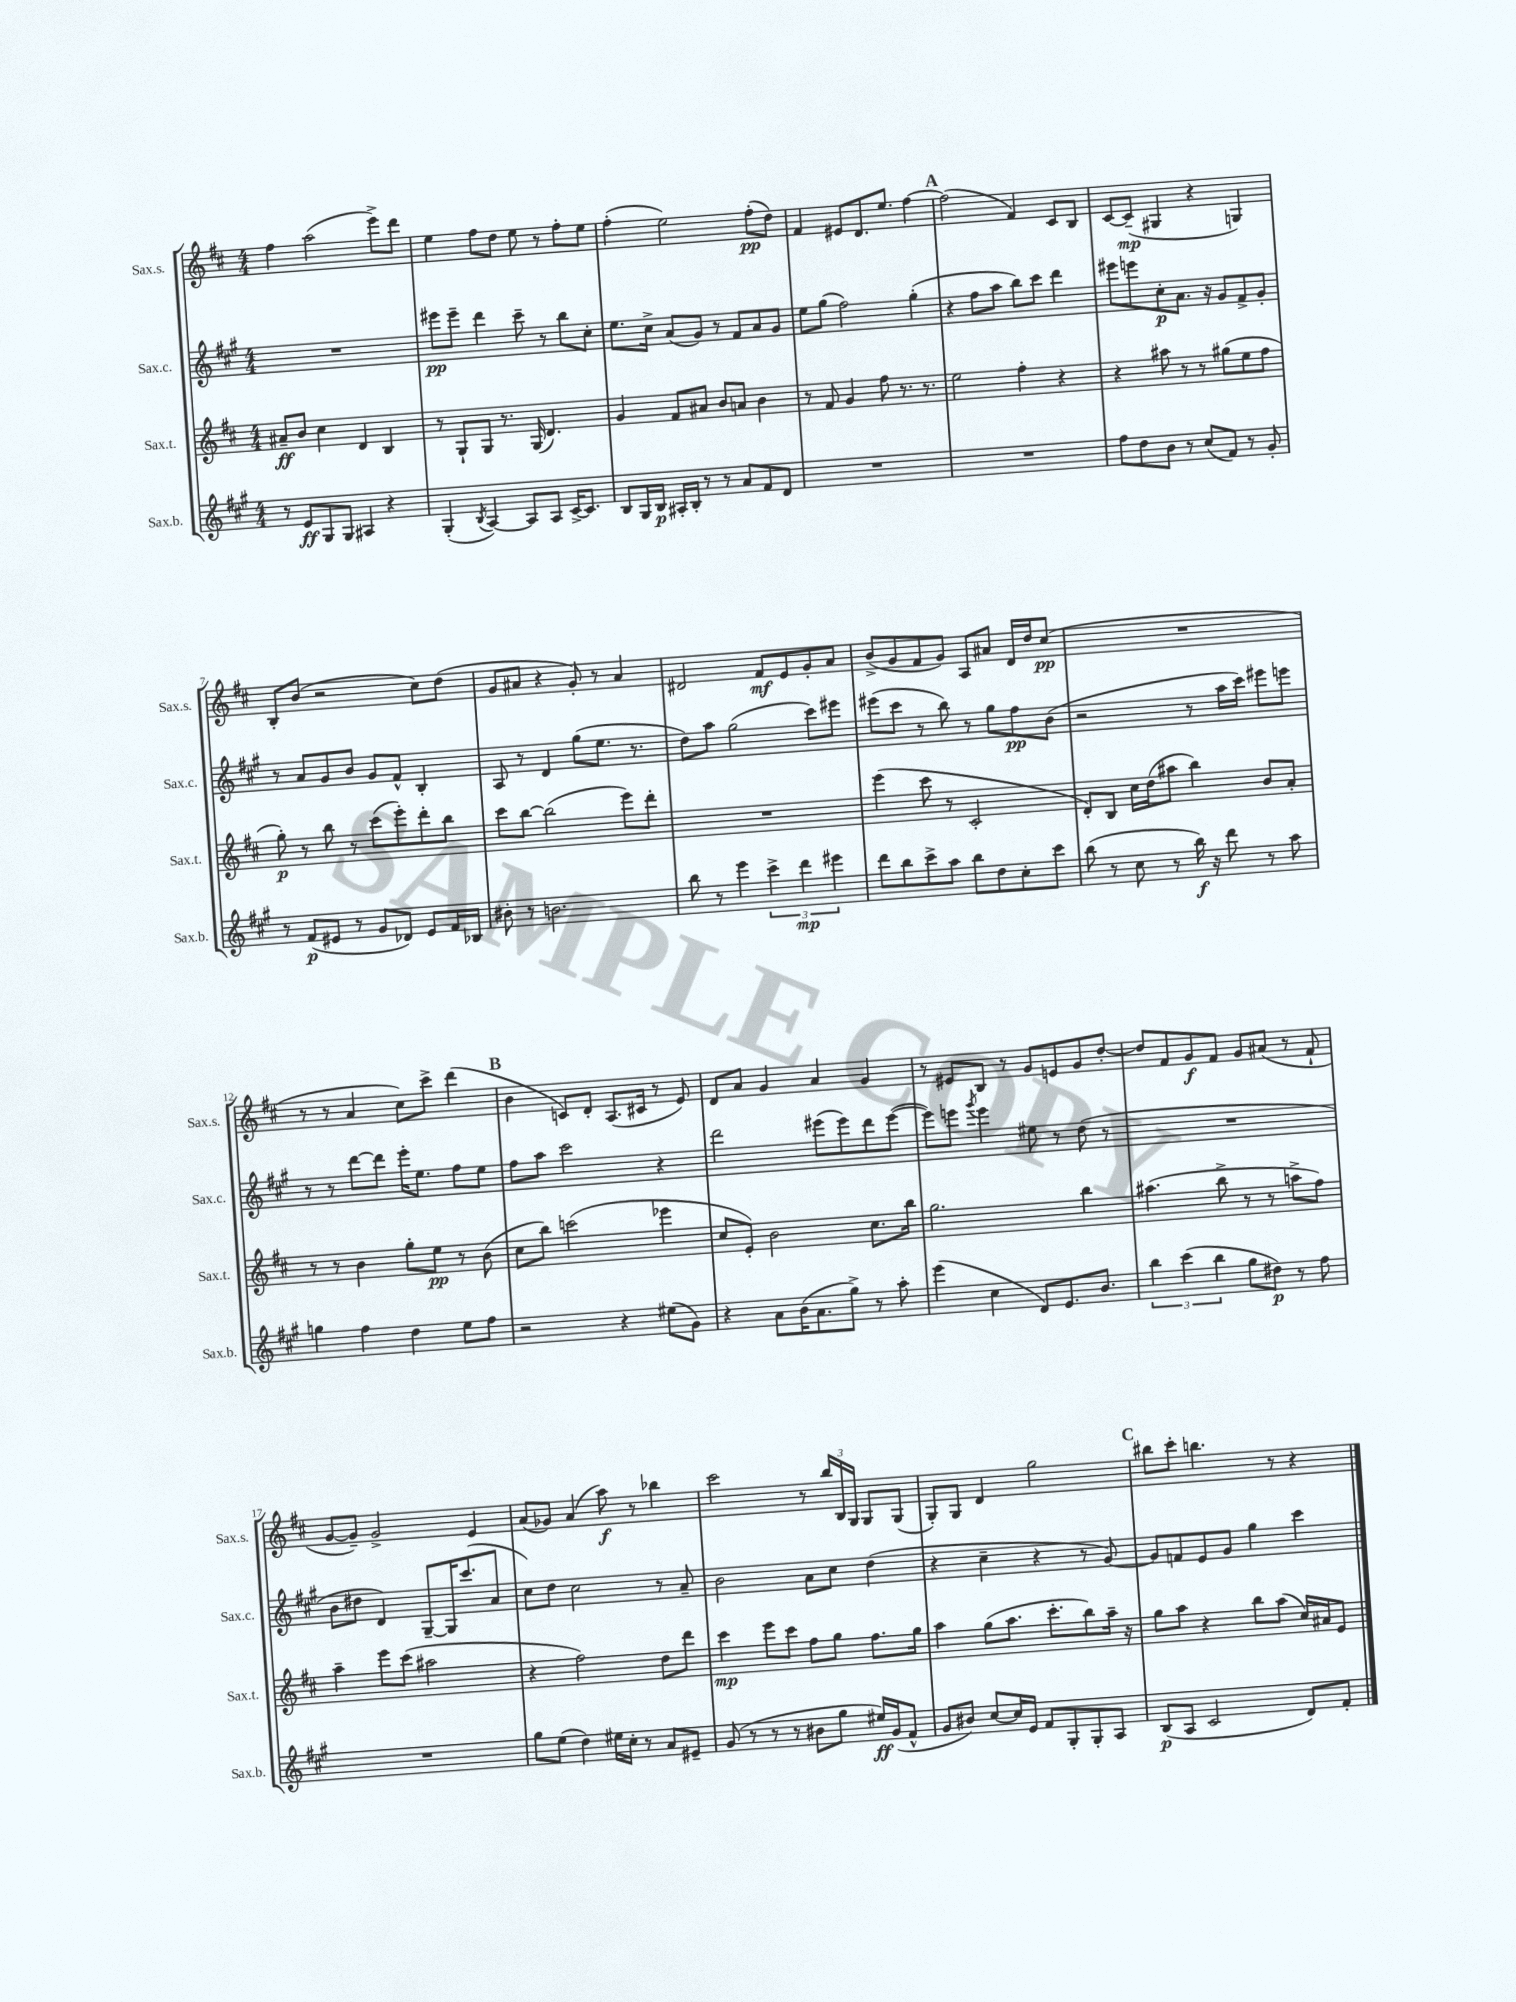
<<
\new StaffGroup <<
\new Staff = "s0" \with { instrumentName = "Sax.s." shortInstrumentName = "Sax.s." } {
    \clef treble \key d \major \numericTimeSignature \time 4/4
    fis''4 a''2( e'''8->) d'''8 |
    e''4 fis''8 d''8 e''8 r8 fis''8-. e''8 |
    fis''4-.( e''2) fis''8-.\pp( d''8) |
    fis'4 eis'8 d'8. e''8. fis''4~ |
    \mark \markup { \bold "A" } fis''2( fis'4) cis'8 b8 |
    cis'8~ cis'8--\mp( gis4 r4 g4) |
    b8-. b'8( r2 cis''8) d''8( |
    g'8 ais'8 r4 g'8-.) r8 ais'4 |
    dis'2 fis'8\mf e'8 g'8-. a'8 |
    b'8->( g'8 fis'8 g'8) a8 ais'8 d'16 d''16 cis''8\pp( |
    R1 |
    r8 r8 a'4 cis''8) cis'''8-> d'''4( |
    \mark \markup { \bold "B" } b'4 c'8) d'8-. a8.( cis'16 r8 e'8) |
    d'8 a'8 g'4 a'4 g'4 |
    r8 eis'8 b8 r8 g'8 e'8 g'8 d''8~-. |
    d''8 fis'8 g'8\f fis'8 g'8 ais'8( r8 fis'8-! |
    g'8~ g'8--) g'2-> e'4 |
    a'8( ges'8) a'4( a''8\f) r8 bes''4 |
    cis'''2 r8 \tuplet 3/2 { b''16 b16 g16 } g8 g8( |
    g8-.) g8 d'4 g''2 |
    \mark \markup { \bold "C" } bis''8 cis'''8-. b''4. r8 r4 \bar "|." |
}
\new Staff = "s1" \with { instrumentName = "Sax.c." shortInstrumentName = "Sax.c." } {
    \clef treble \key a \major \numericTimeSignature \time 4/4
    R1 |
    eis'''8\pp eis'''8-- d'''4 cis'''8-- r8 b''8 cis''8-. |
    e''8. cis''16-> a'8( gis'8) r8 fis'8 a'8 gis'8 |
    e''8 gis''8( fis''2) gis''4-.( |
    \mark \markup { \bold "A" } r4 fis''8 a''8 b''8) cis'''8 d'''4 |
    eis'''8 e'''8 cis''8-.\p a'8. r16 gis'8 fis'8-> gis'8-. |
    r8 a'8 gis'8 b'8 gis'8 fis'8-^ b4-. |
    a8 r8 d'4 gis''8( e''8. r8. |
    d''8) a''8 gis''2( cis'''8) eis'''8 |
    eis'''8( cis'''8 r8 b''8) r8 gis''8 fis''8\pp b'8( |
    r2 r8 a''16 cis'''16) eis'''8 e'''8 |
    r8 r8 d'''8~ d'''8 e'''16-. e''8. fis''8 e''8 |
    \mark \markup { \bold "B" } fis''8 a''8 cis'''2 r4 |
    d'''2 eis'''8( eis'''8) d'''8 eis'''8~( |
    eis'''8) e'''8 \acciaccatura { gis'''8 } e'''4 eis''8 r8 d''8( r8 |
    R1 |
    b'8 dis''8 d'4) gis8~-- gis16 cis'''8.( a'8 |
    cis''8) d''8 cis''2 r8 a'8-- |
    b'2 a'8 cis''8 d''4( |
    r4 cis''4-- r4 r8 gis'8~) |
    \mark \markup { \bold "C" } gis'8 f'8 e'8 gis'8 gis''4 cis'''4 \bar "|." |
}
\new Staff = "s2" \with { instrumentName = "Sax.t." shortInstrumentName = "Sax.t." } {
    \clef treble \key d \major \numericTimeSignature \time 4/4
    ais'8--\ff b'8 cis''4 d'4 b4 |
    r8 g8-! g8 r8. g16( d'4.) |
    g'4 fis'8 ais'8 b'8 a'8 b'4 |
    r8 fis'8 g'4 fis''8 r8. r8. |
    \mark \markup { \bold "A" } e''2 fis''4-. r4 |
    r4 ais''8 r8 r8 gis''8( e''8 fis''8 |
    g''8-.\p) r8 b''8 r8 cis'''8( e'''8-.) d'''8-. b''8 |
    cis'''8 b''8~ b''2( e'''8) d'''8-. |
    R1 |
    e'''4( cis'''8 r8 cis'2-. |
    d'8-.) b8 cis''16 d''16( ais''8 b''4) b'8 a'8-. |
    r8 r8 b'4 g''8-. e''8\pp r8 b'8( |
    \mark \markup { \bold "B" } cis''8 b''8) c'''2( ees'''4 |
    cis''8 e'8-.) b'2 cis''8. b''16 |
    g''2. b''4 |
    ais''4.( b''8-> r8 r8 a''8-> fis''8) |
    a''4-- e'''8 cis'''8( ais''2 |
    r4 fis''2) d''8 d'''8 |
    cis'''4\mp e'''8 cis'''8 fis''8 g''8 fis''8. g''16 |
    a''4 g''8( a''8. cis'''8.-. b''8) a''16-- r16 |
    \mark \markup { \bold "C" } g''8 a''8 r4 b''8 a''8( cis''16) ais'16 e'8 \bar "|." |
}
\new Staff = "s3" \with { instrumentName = "Sax.b." shortInstrumentName = "Sax.b." } {
    \clef treble \key a \major \numericTimeSignature \time 4/4
    r8 e'8\ff gis8 gis8 ais4 r4 |
    gis4-.( \acciaccatura { b8 } a4~) a8 a8 cis'16~-> cis'8. |
    b8 gis16 b16\p ais16-. b16-. r8 r8 a'8 fis'8 d'8 |
    R1 |
    \mark \markup { \bold "A" } R1 |
    fis''8 d''8 b'8 r8 cis''8( fis'8) r8 gis'8-. |
    r8 fis'8\p( eis'8 r8 gis'8 des'8) eis'8 fis'16 bes16 |
    bis'8-. r8 b'2. |
    b''8 r8 e'''4 \tuplet 3/2 { cis'''4-> d'''4\mp eis'''4 } |
    d'''8 b''8 cis'''8-> a''8 b''8 d''8 cis''8-. cis'''8 |
    b''8( r8 cis''8 r8 b''16\f) r16 d'''8 r8 a''8 |
    g''4 fis''4 d''4 e''8 fis''8 |
    \mark \markup { \bold "B" } r2 r4 eis''8( gis'8) |
    r4 a'8 b'16( a'8. gis''8->) r8 a''8-. |
    e'''4( cis''4 d'8) e'8. b'8. |
    \tuplet 3/2 { b''4 cis'''4( b''4 } gis''8 dis''8\p) r8 fis''8 |
    R1 |
    gis''8 e''8( d''4) eis''16 cis''16-. r8 a'8 eis'8-- |
    gis'8( r8 r8 r8 bis'8 gis''8 eis''16\ff) gis'16( fis'8-^ |
    gis'8 bis'8) cis''8~ cis''16 e'16 fis'8 gis8-. gis8-. a8 |
    \mark \markup { \bold "C" } b8\p( a8 cis'2 d'8) fis'8-. \bar "|." |
}
>>
>>
